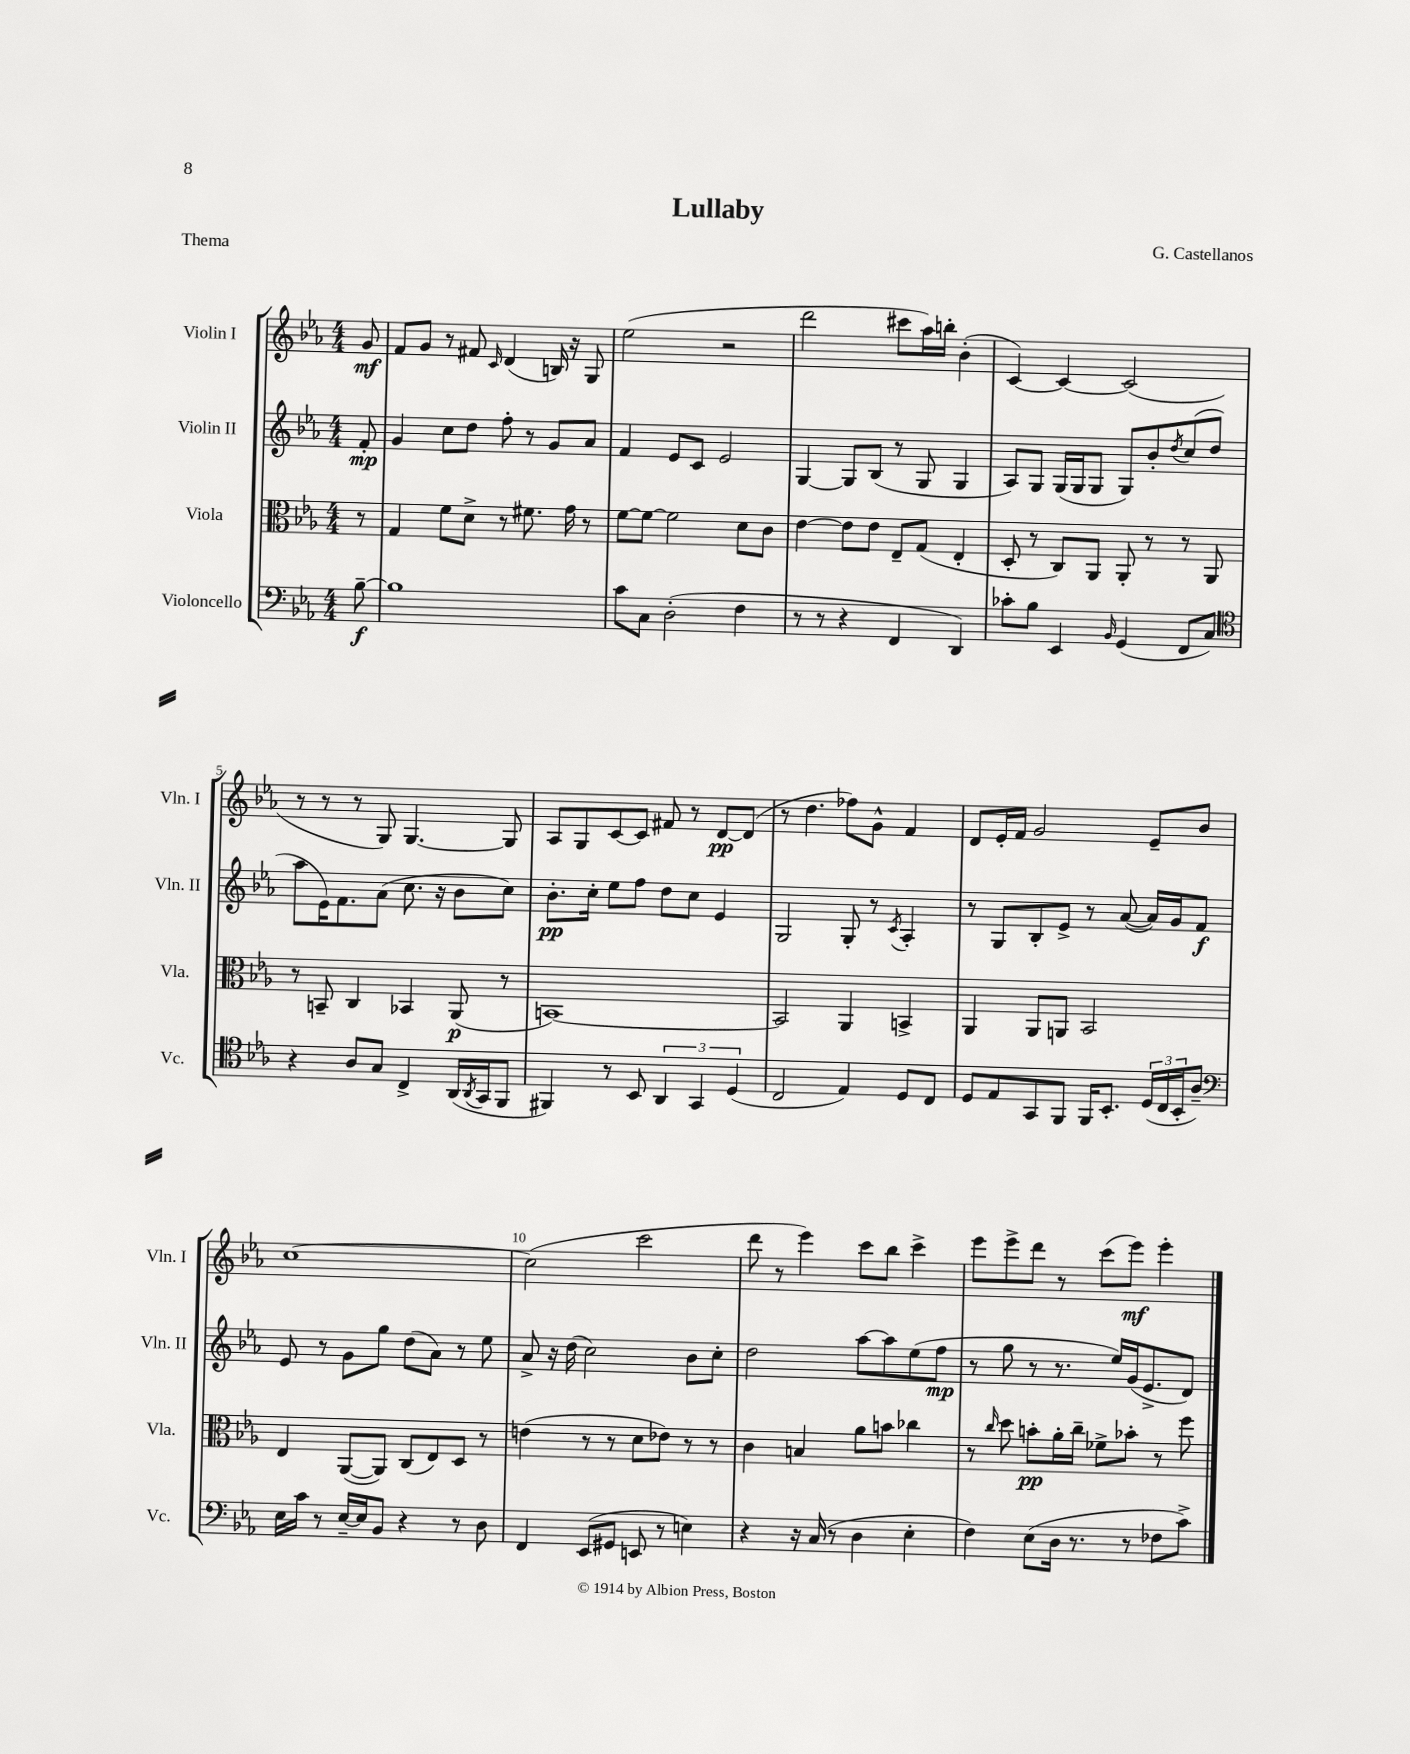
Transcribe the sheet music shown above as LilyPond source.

\header { title = "Lullaby" composer = "G. Castellanos" piece = "Thema" }
<<
\new StaffGroup <<
\new Staff = "s0" \with { instrumentName = "Violin I" shortInstrumentName = "Vln. I" } {
    \clef treble \key ees \major \numericTimeSignature \time 4/4 \partial 8
    g'8\mf |
    f'8 g'8 r8 fis'8 \grace { c'16 } d'4( b16) r16 g8 |
    ees''2( r2 |
    d'''2 cis'''8 aes''16) b''16-. bes'4-.( |
    c'4~) c'4~ c'2( |
    r8 r8 r8 g8) g4.~ g8 |
    aes8 g8 c'8~ c'8 fis'8 r8 d'8~\pp d'8( |
    r8 d''4. fes''8) g'8-^ f'4 |
    d'8 ees'16-. f'16 g'2 ees'8-- bes'8 |
    c''1~ |
    c''2( c'''2 |
    d'''8 r8 ees'''4) c'''8 bes''8 c'''4-> |
    ees'''8 ees'''8-> d'''8 r8 c'''8( ees'''8\mf) ees'''4-. \bar "|." |
}
\new Staff = "s1" \with { instrumentName = "Violin II" shortInstrumentName = "Vln. II" } {
    \clef treble \key ees \major \numericTimeSignature \time 4/4 \partial 8
    f'8-.\mp |
    g'4 c''8 d''8 f''8-. r8 g'8 aes'8 |
    f'4 ees'8 c'8 ees'2 |
    g4~ g8 bes8( r8 g8 g4 |
    aes8) g8 g16( g16 g8 g8) bes'8-. \acciaccatura { d''8 } c''8( d''8 |
    aes''8 ees'16) f'8. aes'8( c''8. r16 bes'8 c''8) |
    bes'8.-.\pp c''16-. ees''8 f''8 d''8 c''8 ees'4 |
    g2 g8-. r8 \acciaccatura { c'8 } aes4-. |
    r8 g8 bes8-. ees'8-> r8 aes'8~( aes'16) g'16 f'8\f |
    ees'8 r8 g'8 g''8 d''8( aes'8) r8 ees''8 |
    aes'8-> r16 d''16( c''2) bes'8 c''8-. |
    d''2 aes''8~ aes''8 ees''8( f''8\mp |
    r8 g''8 r8 r8. ees''16) g'16( ees'8.-> d'8) \bar "|." |
}
\new Staff = "s2" \with { instrumentName = "Viola" shortInstrumentName = "Vla." } {
    \clef alto \key ees \major \numericTimeSignature \time 4/4 \partial 8
    r8 |
    g4 f'8 d'8-> r8 fis'8. g'16 r8 |
    f'8~ f'8~ f'2 d'8 c'8 |
    ees'4~ ees'8 ees'8 ees8-- g8( ees4-. |
    d8-. r8 c8) aes,8 aes,8-. r8 r8 aes,8 |
    r8 b,8-- c4 bes,4 aes,8\p( r8 |
    b,1~) |
    b,2 aes,4 b,4-> |
    aes,4 aes,8 a,8 bes,2 |
    ees4 aes,8~( aes,8) c8( ees8) d8 r8 |
    e'4( r8 r8 d'8 ees'8) r8 r8 |
    c'4 b4 aes'8 b'8 ces''4 |
    r8 \grace { c''16 } d''8 b'8-.\pp aes'16-. c''16-- fes'8-> bes'8-. r8 f''8 \bar "|." |
}
\new Staff = "s3" \with { instrumentName = "Violoncello" shortInstrumentName = "Vc." } {
    \clef bass \key ees \major \numericTimeSignature \time 4/4 \partial 8
    bes8~--\f |
    bes1 |
    c'8 c8 d2-.( f4 |
    r8 r8 r4 f,4 d,4) |
    ces'8-. bes8 ees,4 \grace { bes,16 } g,4( f,8 c8) |
    \clef tenor r4 aes8 g8 c4-> aes,16( \acciaccatura { aes,8 } g,16 f,8 |
    fis,4) r8 bes,8 \tuplet 3/2 { aes,4 g,4 d4( } |
    c2 ees4) d8 c8 |
    d8 ees8 g,8 f,8 f,16 bes,8.-. \tuplet 3/2 { d16( c16 bes,16-. } aes8--) |
    \clef bass ees16 c'16 r8 ees16~-- ees16 bes,8 r4 r8 d8 |
    f,4 ees,8( gis,8 e,8 r8 e4) |
    r4 r16 c16( r8 d4 ees4-. |
    f4) ees8( d16 r8. r8 fes8 c'8->) \bar "|." |
}
>>
>>
\layout { \context { \Score \override BarNumber.break-visibility = ##(#f #t #t) barNumberVisibility = #(every-nth-bar-number-visible 5) } }
